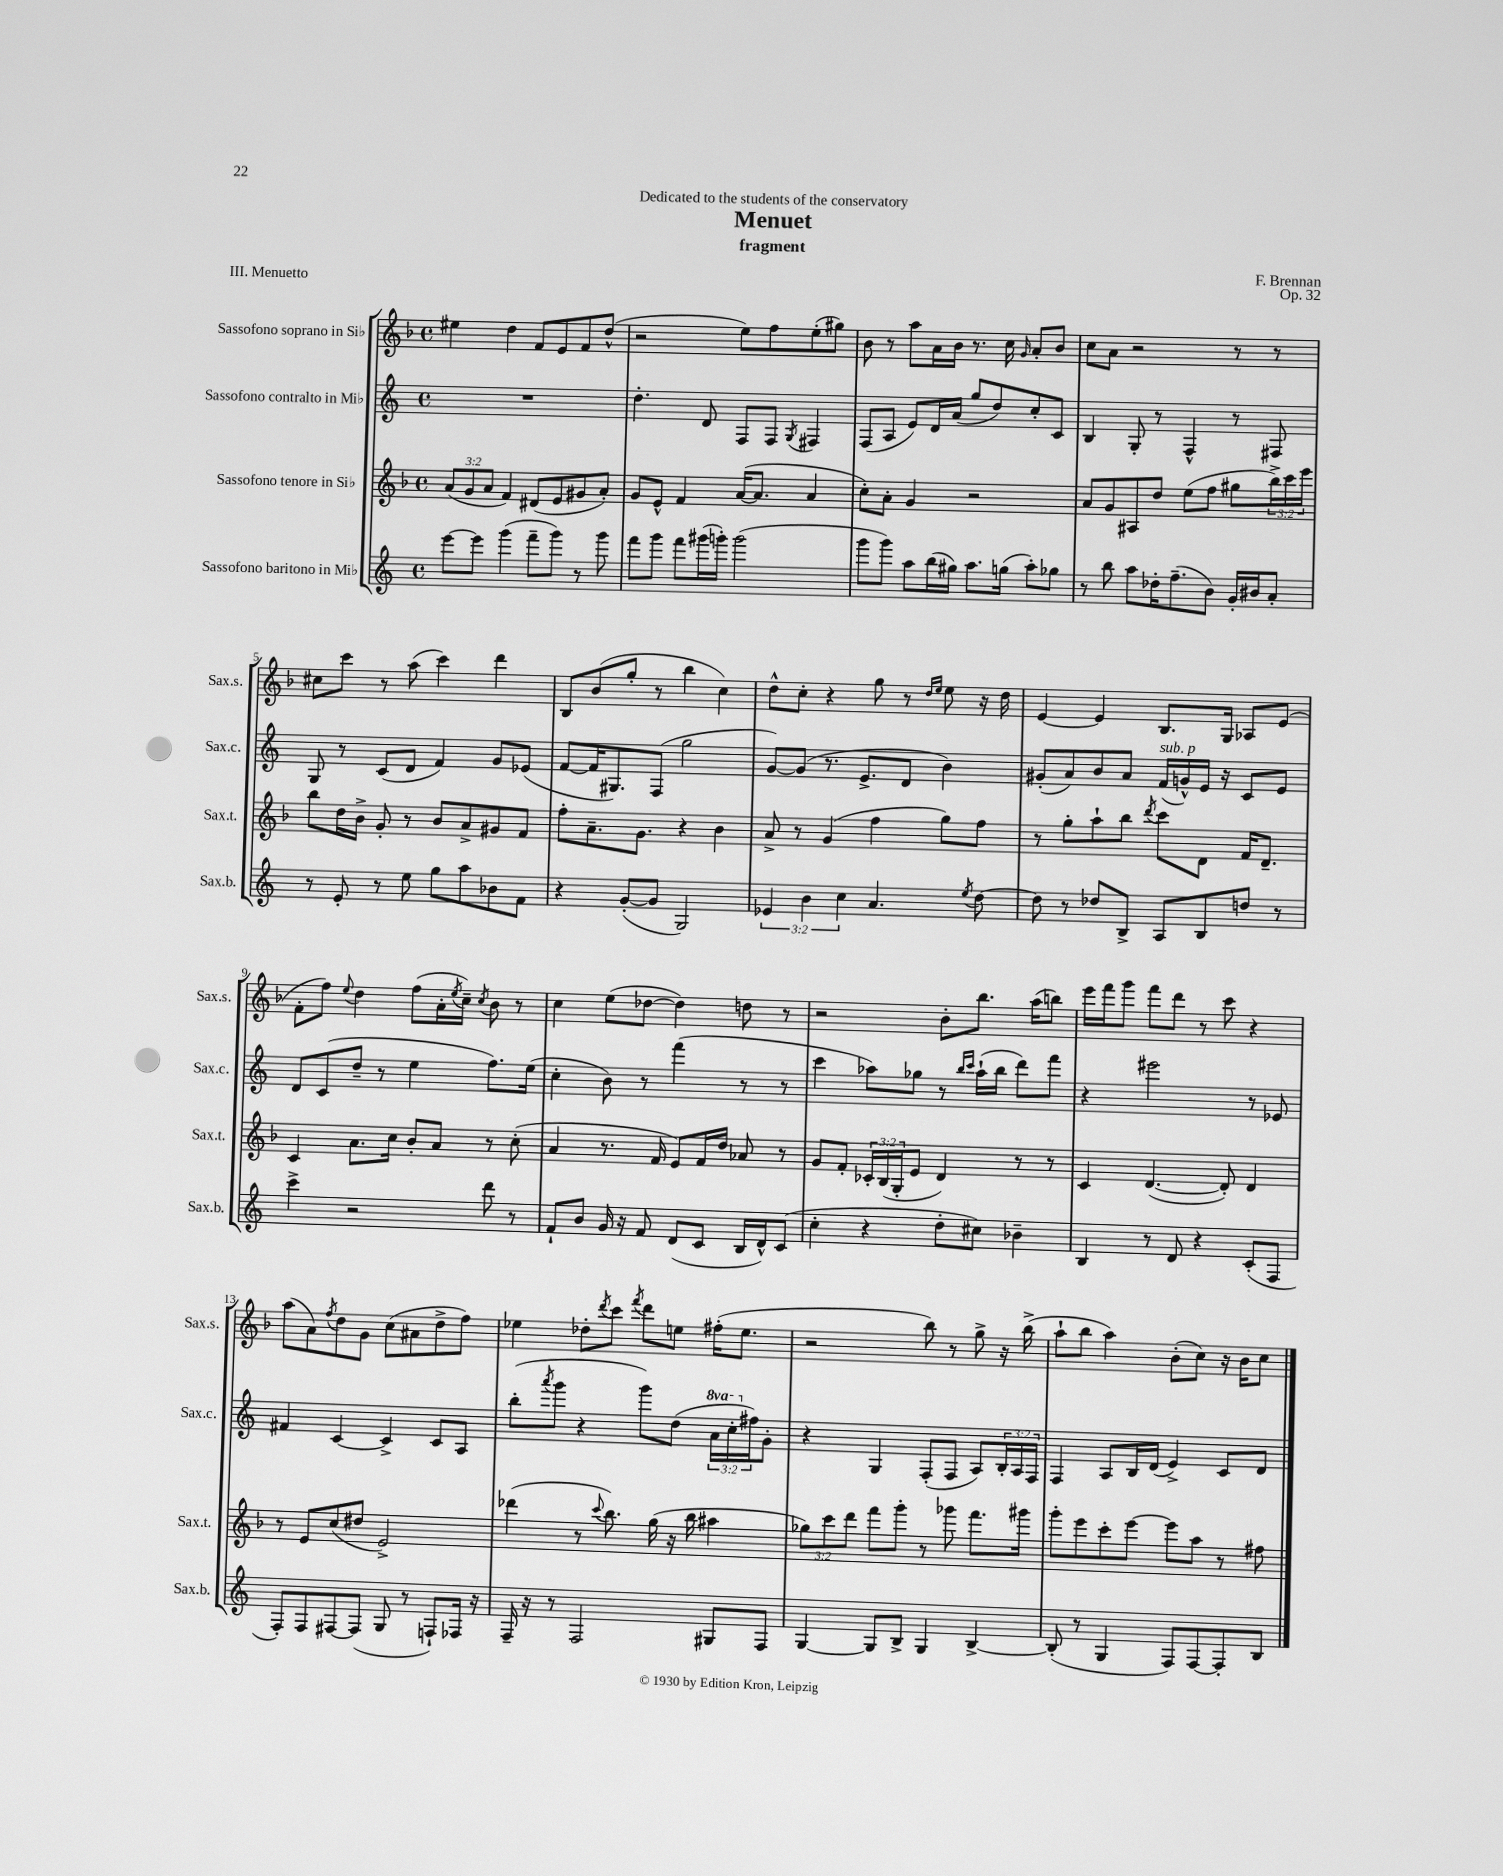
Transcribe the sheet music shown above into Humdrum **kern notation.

**kern	**kern	**kern	**kern
*part4	*part3	*part2	*part1
*staff4	*staff3	*staff2	*staff1
*I"Sassofono baritono in Mi♭	*I"Sassofono tenore in Si♭	*I"Sassofono contralto in Mi♭	*I"Sassofono soprano in Si♭
*I'Sax.b.	*I'Sax.t.	*I'Sax.c.	*I'Sax.s.
*clefG2	*clefG2	*clefG2	*clefG2
*k[]	*k[b-]	*k[]	*k[b-]
*M4/4	*M4/4	*M4/4	*M4/4
*met(c)	*met(c)	*met(c)	*met(c)
=1	=1	=1	=1
[8eee\L	(12a/L	1r	4ee#X\
.	12g/	.	.
8eee\J]	.	.	.
.	12a/J	.	.
(4ggg\	4f/)	.	4dd\
8fff~\L	(8d#X/L	.	8f/L
8ggg\J)	8e/	.	8e/
8r	8g#X/	.	8f/
8ggg\	8a'/J)	.	(8dd^^/J
=2	=2	=2	=2
8fff\L	8g/L	4.dd'\	2r
8ggg\J	8e^^/J	.	.
8fff\L	4f/	.	.
(16ggg#X\L	.	8d/	.
16gggn'\JJ)	.	.	.
(2ggg\	([16a/KL	8F/L	8ee\L)
.	8.a/J]	.	.
.	.	8F/J	8ff\
.	.	8qG/	.
.	4a/	4F#X/	(8ee'\
.	.	.	8gg#X\J)
=3	=3	=3	=3
8ggg\L	8cc'\L)	(8F/L	8b-\
8ggg\J)	8a'\J	8A/J	8r
8aa\L	4g/	8e/L)	8aa\L
(16bb\L	.	16d/L	16a\L
16gg#X\JJ)	.	(16a/JJ	16b-\JJ
8.aa\L	2r	8gg/L	8.r
.	.	8dd/)	.
(16ggn\Jk	.	.	16cc\
.	.	.	16qqg/
8aa'\L)	.	8cc'/	8a'/L
8gg-X\J	.	8c/J	8b-/J
=4	=4	=4	=4
8r	8a/L	4B/	8cc\L
8bb\	8g/	.	8a\J
8aa\L	8A#X/	8G'/	2r
16dd-X'\K	8dd/J	8r	.
(8.ff~\	.	.	.
.	(8ee\L	4F^^/	.
8b\J)	8ff\J	.	.
16g'/LL	8gg#X\L	8r	8r
16b#X/J	.	.	.
8a'/J	24bb-^\L)	8F#X/	8r
.	24ccc\	.	.
.	24eee\JJ	.	.
!!LO:LB:g=z
=5	=5	=5	=5
8r	8bb-\L	8G/	8cc#X\L
8e'/	16dd\L	8r	8ccc\J
.	16b-^\JJ	.	.
8r	8g'/	(8c/L	8r
8ee\	8r	8d/J	(8aa\
8gg\L	8b-/L	4f/)	4ccc\)
8aa\	8a^/	.	.
8b-X\	8g#X/	8g/L	4ddd\
8f\J	8f/J	(8e-X/J	.
=6	=6	=6	=6
4r	8ff'\L	[8f/L	8B-/L
.	8.a~\	16f/K]	(8b-/
.	.	8.G#X/)	.
([8g'/L	.	.	8gg'/J
.	8.g\J	.	.
8g/J]	.	(8F/J	8r
2G/)	4r	2gg\	4bb-\
.	4b-\	.	4cc\)
=7	=7	=7	=7
6e-X/	8a^/	[8g/L)	8dd^^\L
.	8r	(8g/J]	8cc'\J
6b\	.	.	.
.	(4g/	8.r	4r
6cc\	.	.	.
.	.	8.e^/L	.
4.a/	4ff\	.	8gg\
.	.	8d/J	8r
.	.	.	16qqdd/LL
.	.	.	16qqee/JJ
.	8gg\L)	4b\)	8ee\
8qee/	.	.	.
[8dd\	8ff\J	.	16r
.	.	.	16dd\
=8	=8	=8	=8
8dd\]	8r	(8g#X'/L	[4e/
8r	8gg'\L	8a/)	.
8dd-X/L	8aa`\	8b/	4e/]
8B^/J	8bb-\J	8a/J	.
.	8qddd/	.	.
!	!	!LO:TX:a:i:t=sub. p	!
8A/L	8ccc\L	(16f/LL	8.B-/L
.	.	16gn^^/)	.
8B/	8d\J	16e/JJ	.
.	.	16r	16G/Jk
8ddn/J	16f/KL	8c/L	8A-X/L
.	8.d~/J	.	.
8r	.	8e/J	(8e/J
!!LO:LB:g=z
=9	=9	=9	=9
4ccc^\	4c/	8d/L	8f'\L
.	.	(8c/	8ff\J)
.	.	.	8qqee/
2r	8.a\L	8dd~/J	4dd\
.	.	8r	.
.	16cc\Jk	.	.
.	8b-'/L	4ee\	(8ff\L
.	8a/J	.	16a'\L
.	.	.	8qee/
.	.	.	16cc~\JJ)
.	.	.	8qcc/
8ddd\	8r	8.ff\L)	8b-\
8r	(8cc'\	.	8r
.	.	(16ee\Jk	.
=10	=10	=10	=10
8f`/L	4a/	4cc'\	4cc\
8b/J	.	.	.
16g/	8.r	8b\)	(8ee\L
16r	.	.	.
8f/	.	8r	[8dd-X\J
.	16f/	.	.
(8d/L	8e/L)	(4fff\	4dd-\])
8c/J	16f/L	.	.
.	16dd/JJ	.	.
16B/LL	8a-X/	8r	8ddn\
16d^^/J)	.	.	.
(8c/J	8r	8r	8r
=11	=11	=11	=11
4cc'\	8g/L	4ccc\	2r
.	8f'/J	.	.
4r	24c-X'/LL	8aa-X\L)	.
.	(24B-/	.	.
.	24G'/J	.	.
.	8e/J	8gg-X\J	.
8dd'\L	4d/)	8r	8b-'\L
.	.	16qqbb/LL	.
.	.	16qqccc/JJ	.
8cc#X\J)	.	(16aa-`\LL	8.bb-\J
.	.	16bb\JJ	.
4b-X~\	8r	8ddd\L)	.
.	.	.	(16aa\KL
.	8r	8fff\J	8bbn\J)
=12	=12	=12	=12
4B/	4c/	4r	16eee\LL
.	.	.	16fff\J
.	.	.	8ggg\J
8r	([4.d/	2eee#X\	8fff\L
8d/	.	.	8ddd\J
4r	.	.	8r
.	8d'/])	.	8ccc\
(8c'/L	4d/	8r	4r
8F/J	.	8e-X/	.
!!LO:LB:g=z
=13	=13	=13	=13
8F'/L)	8r	4f#X/	(8aa\L
8F/	8e/L	.	8a\)
.	.	.	8qff/
[8F#X/	(8cc/	[4c/	8dd\
(8F#/J]	8dd#X/J	.	8g\J
8G/	2e^/)	4c^/]	(8cc\L
8r	.	.	8a#X\
8Fn`/L)	.	8c/L	8dd^\
16F-X/Jk	.	8A/J	8ff\J)
16r	.	.	.
=14	=14	=14	=14
16F~/	(4ddd-X\	(8bb'\L	4ee-X\
16r	.	.	.
.	.	8qaaa/	.
8r	.	8ggg\J	.
2F/	8r	4r	8dd-X'\L
.	8qqccc/	.	8qddd/
.	8.bb-\)	.	8ccc\J
.	.	.	8qfff/
.	.	8ggg\L)	8ddd\L
.	(16gg\	.	.
.	16r	(8dd\J	8een\J
.	16bb-\	.	.
*	*	*8va	*
8G#X/L	4aa#X\	24aa\LL	(16ff#X'\KL
.	.	24ccc'\	.
.	.	.	8.ee\J
*	*	*X8va	*
.	.	24ff#X\J)	.
8F/J	.	8g'\J	.
=15	=15	=15	=15
[4G/	12gg-X\L)	4r	2r
.	12ccc\	.	.
.	12ddd\J	.	.
8G/L]	8fff\L	4G/	.
8B^/J	8ggg'\J	.	.
4G/	8r	(8F'/L	8bb-\)
.	8ggg-X\	8F/J	8r
[4B^/	8.fff\L	8A/L)	8gg^\
.	.	24B'/L	16r
.	.	24A/	.
.	16ggg#X\Jk	.	(16bb-^\
.	.	24F/JJ	.
=16	=16	=16	=16
(8B'/]	8ggg'\L	4F/	8aa`\L
8r	8eee\	.	8bb-\J
4G/	8ccc'\	8A/L	4aa\)
.	[8eee\J	16B/L	.
.	.	(16d/JJ	.
8F/L)	8eee\L]	4e^/)	(8b-'\L
[8F/	8aa\J	.	8cc\J)
8F'/]	8r	8c/L	16r
.	.	.	16b-\KL
8B/J	8ff#X\	8d/J	8cc\J
==	==	==	==
*-	*-	*-	*-
